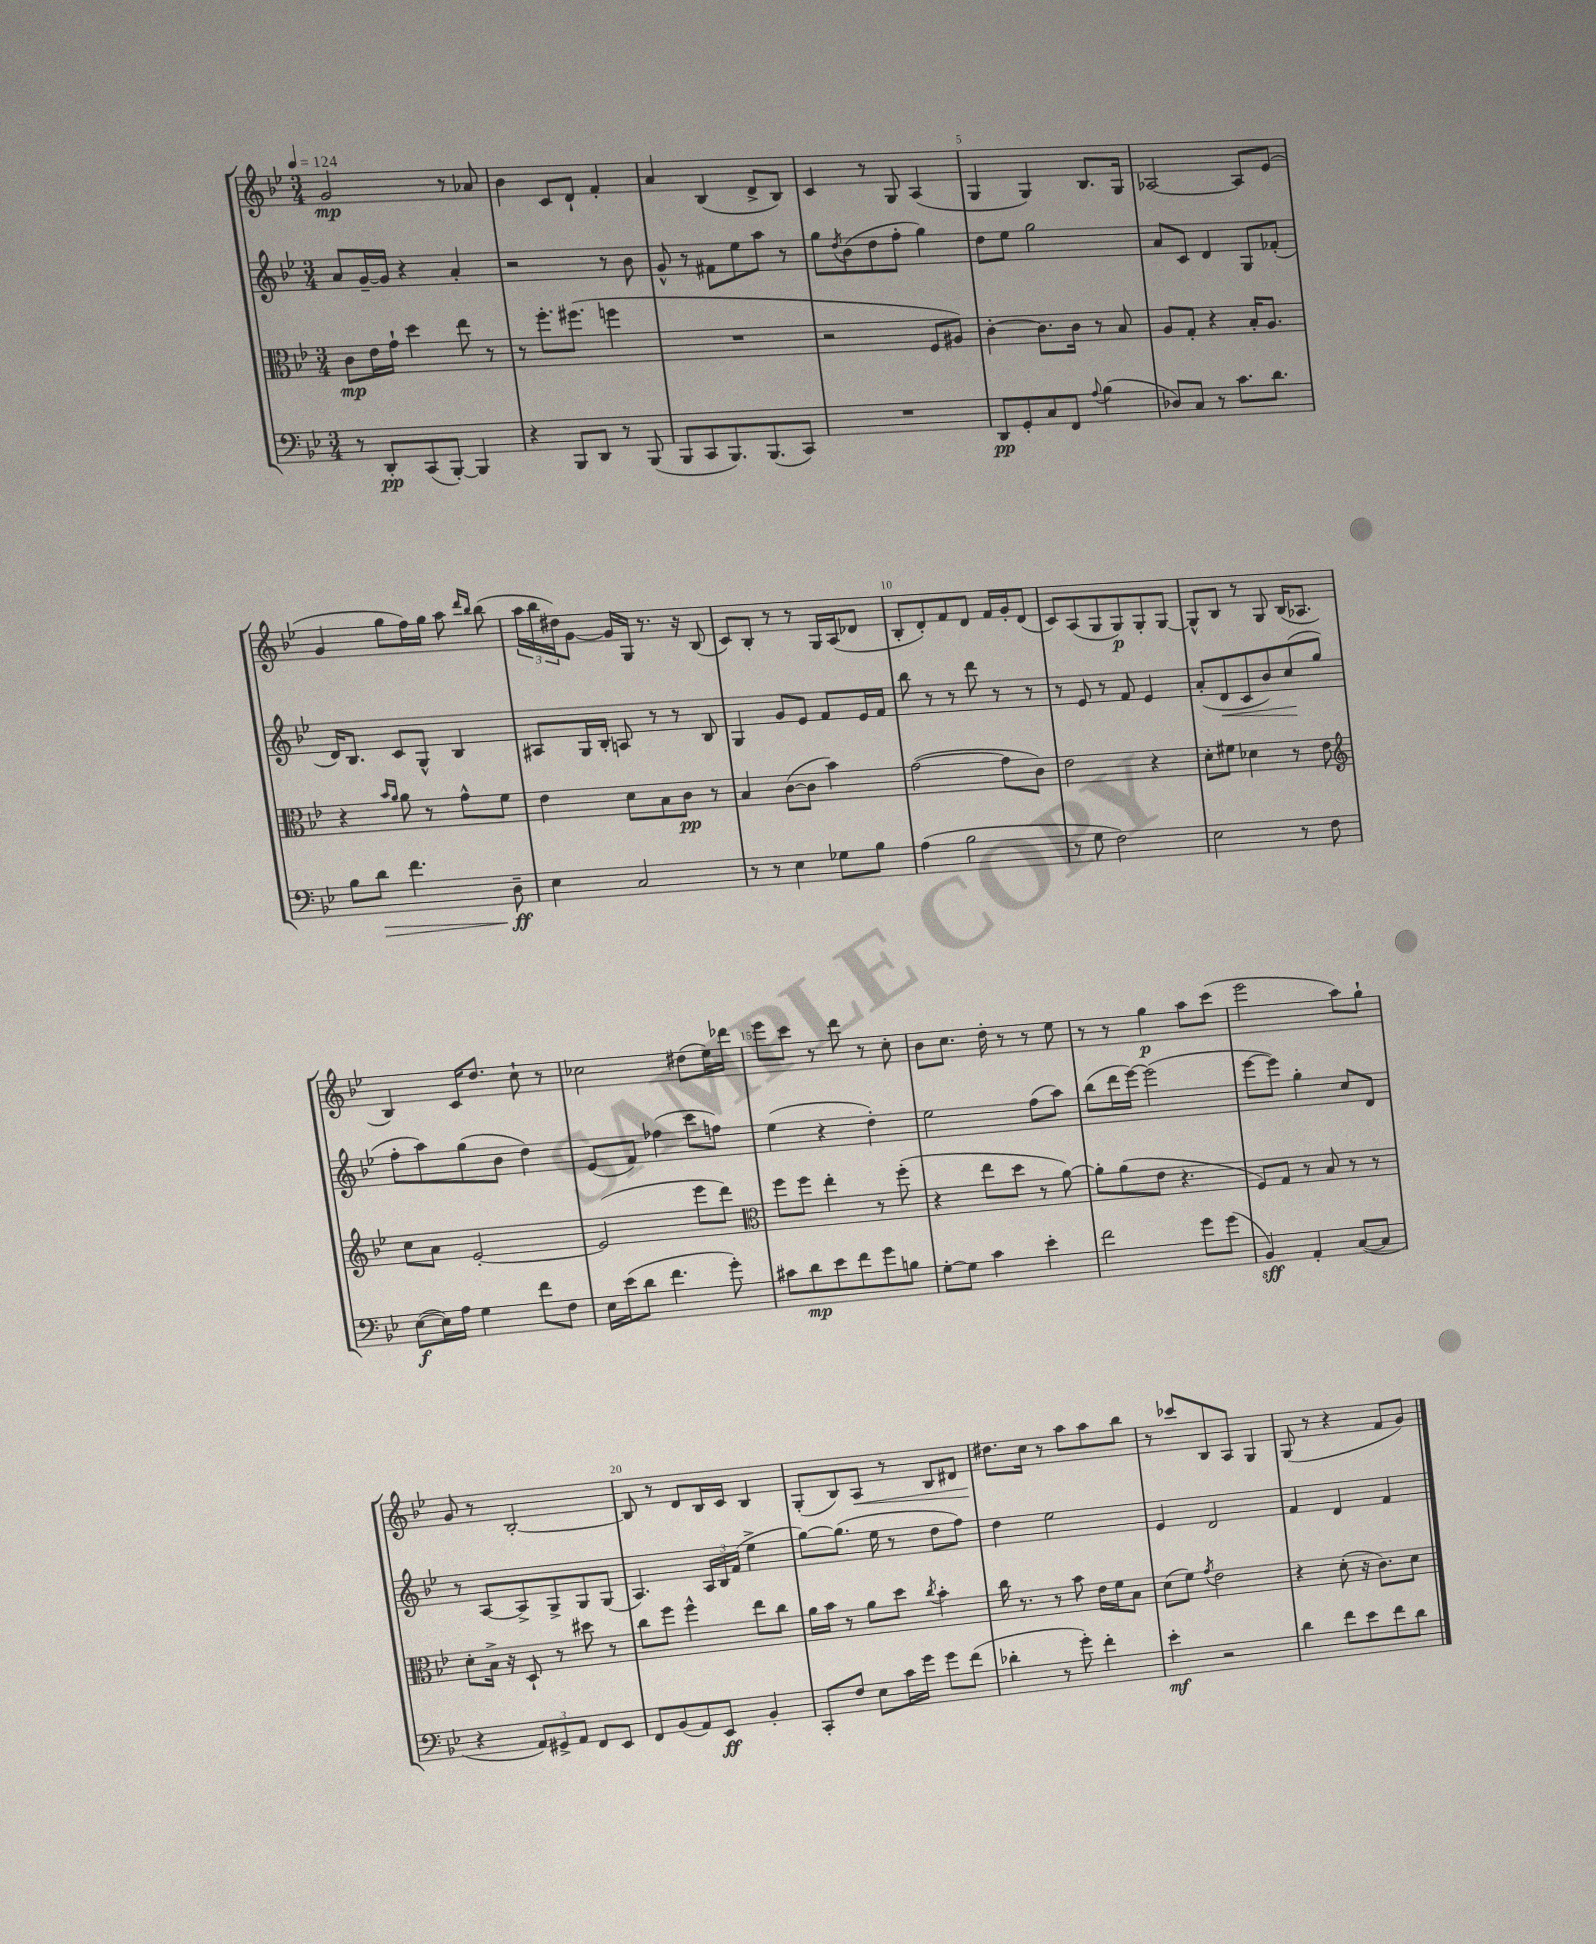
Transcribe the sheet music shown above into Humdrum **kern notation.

**kern	**kern	**kern	**kern
*staff4	*staff3	*staff2	*staff1
*clefF4	*clefC3	*clefG2	*clefG2
*k[b-e-]	*k[b-e-]	*k[b-e-]	*k[b-e-]
*M3/4	*M3/4	*M3/4	*M3/4
*MM124	*MM124	*MM124	*MM124
8r	8c	8a	2g
8DD'	16e-	[16g~	.
.	16g`	16g]	.
(8CC	4dd	4r	.
[8BBB-')	.	.	.
4BBB-]	8ee-	4a'	8r
.	8r	.	8a-
=	=	=	=
4r	8r	2r	4b-
.	8.ff'	.	.
8BBB-	.	.	8c
.	(8.ff#	.	.
8DD	.	.	8d`
8r	4ff	8r	4f'
(8BBB-	.	8b-	.
=	=	=	=
8BBB-	2.r	8g^^	4a
8CC	.	8r	.
8.BBB-)	.	8f#	(4B-
.	.	8ee-	.
(8.BBB-	.	.	.
.	.	8aa	8d^
8CC)	.	8r	8B-)
=	=	=	=
2.r	2r	8gg	4c
.	.	8qdd	.
.	.	(8b-	.
.	.	8dd	8r
.	.	8ff'	8G
.	8F	4gg)	(4A
.	8A#)	.	.
=	=	=	=
8DD	[4c'	8dd	4G
8GG'	.	8ee-	.
8C	8.c]	2gg	4G)
8FF	.	.	.
.	16c	.	.
8qqA	.	.	.
(4B-	8r	.	8.B-
.	8B-	.	.
.	.	.	16G
=	=	=	=
8D-)	8A	8a	[2A-
8C	8G'	8c	.
8r	4r	4d	.
8.c	.	.	.
.	16B-'	8G	8A-]
8.d	8.A	.	.
.	.	(8f-'	(8e-
=	=	=	=
8B-	4r	16d)	4g
.	.	8.B-	.
8d	.	.	.
.	16qqb-	.	.
.	16qqa	.	.
4.f	8a	8c	8gg
.	8r	8G^^	16ff)
.	.	.	16gg
.	8g^^	4B-	8aa
.	.	.	16qqddd
.	.	.	16qqbb-
8D~	8f	.	(8bb-
=	=	=	=
4E-	4e-	8A#	24aa
.	.	.	24bb-
.	.	.	24dd#)
.	.	16G	[8g
.	.	16B-'	.
2C	8d	8A	16g]
.	.	.	16G
.	8B-	8r	8.r
.	8c	8r	.
.	.	.	16r
.	8r	8B-	(8B-
=	=	=	=
8r	4B-	4G	8c)
8r	.	.	8B-'
4E-	([8c	8g	8r
.	8c]	8e-	8r
8G-	4b-)	8f	16G
.	.	.	(16A
8B-	.	16e-	8d-
.	.	16f	.
=	=	=	=
(4A	([2g	8bb-	8B-'
.	.	8r	8d')
2B-	.	8r	8f
.	.	8ddd	8d
.	8g]	8r	16f
.	.	.	16g'
.	8c)	8r	(8d
=	=	=	=
8r	2e-	8r	8c)
8G	.	8e-	(8A
2F)	.	8r	8G
.	.	8f	8G)
.	4r	4e-	8G'
.	.	.	[8G
=	=	=	=
2E-	8d'	(8a'	8G^^]
.	8f#	8d	8B-
.	4d-	8c	8r
.	.	8b-)	8G
8r	8r	(8cc	(16B-
.	.	.	8.A-
8F	8e-	8gg	.
=	=	=	=
*	*clefG2	*	*
([8E-	8cc	8ff'	4B-)
16E-])	8a	8aa)	.
16A	.	.	.
4G	[2e-'	(8gg	16c
.	.	.	8.dd
.	.	8b-	.
8f	.	4dd)	8cc`
8F	.	.	8r
=	=	=	=
16E-	(2e-]	(8e-	2cc-
(16e-	.	.	.
8d	.	8f)	.
4.f	.	(4ff-	.
.	8eee-	8ccc	(8dd#
8g')	8ddd)	8ff)	16ee-)
.	.	.	16ddd-
=	=	=	=
*	*clefC3	*	*
8c#	8ff	(4ee-	8eee-
8d	8ff	.	8ccc
8e-	4ee-'	4r	8r
8f	.	.	8ddd
8g	8r	4dd')	8r
8B	(8ff'	.	8cc'
=	=	=	=
[8G'	4r	2ee-	8b-
8G]	.	.	8.cc
4c	8ee-	.	.
.	.	.	16dd'
.	8dd	.	8r
4e-'	8r	(8ff	8r
.	[8a)	8aa)	8ee-
=	=	=	=
2f	8a']	(8bb-	8r
.	(8a	16ddd	8r
.	.	[16eee-)	.
.	8e-	(2eee-]	4gg
.	4.r	.	.
8g	.	.	8aa
(8g	.	.	(8ccc
=	=	=	=
4BB-)	8F)	[8eee-	2eee-
.	8G	8eee-])	.
4AA'	8r	4gg'	.
.	8B-	.	.
([8C	8r	8cc	8aa)
8C]	8r	8d	8gg`
=	=	=	=
4r	8d'	8r	8g
.	16B-^	[8A	8r
.	16r	.	.
12AA)	8D`	8A^]	[2B-'
12GG#^	.	.	.
.	8r	8G^	.
12AA	.	.	.
8FF	8dd#	8G	.
8EE-	8r	(8G	.
=	=	=	=
8FF	8cc	4.A)	8B-]
(8BB-	8ff	.	8r
8AA)	4ff^^	.	8d
8EE-	.	24A	16B-
.	.	24B-	.
.	.	.	16c
.	.	(24f	.
4BB-'	8ee-	4ee-^	4B-
.	8cc	.	.
=	=	=	=
8CC'	16a	[8gg)	(8G'
.	16b-	.	.
8F	8r	(8.gg]	8B-)
8E-	8a	.	8A
.	.	16ee-	.
16c	8dd	8r	8r
16g	.	.	.
.	8qcc	.	.
8g	4b-'	8dd	8B-
(8f	.	8ff)	8d#
=	=	=	=
4d-'	16cc	4dd	8.dd#
.	8.r	.	.
.	.	.	16cc
8r	8r	2ee-	8r
8g')	8b-	.	8aa
4f'	16e-	.	8aa
.	16f	.	.
.	8B-	.	8bb-
=	=	=	=
4e-'	(8d	4e-	8r
.	8f)	.	8ccc-
.	8qg	.	.
2r	2e-	2d	8B-
.	.	.	8A
.	.	.	4G
=	=	=	=
4d	4r	4f	(8G
.	.	.	8r
8f	(8d'	4d	4r
8e-	16r	.	.
.	8.c)	.	.
8f	.	4f	8f
8d	8d	.	8g)
==	==	==	==
*-	*-	*-	*-
